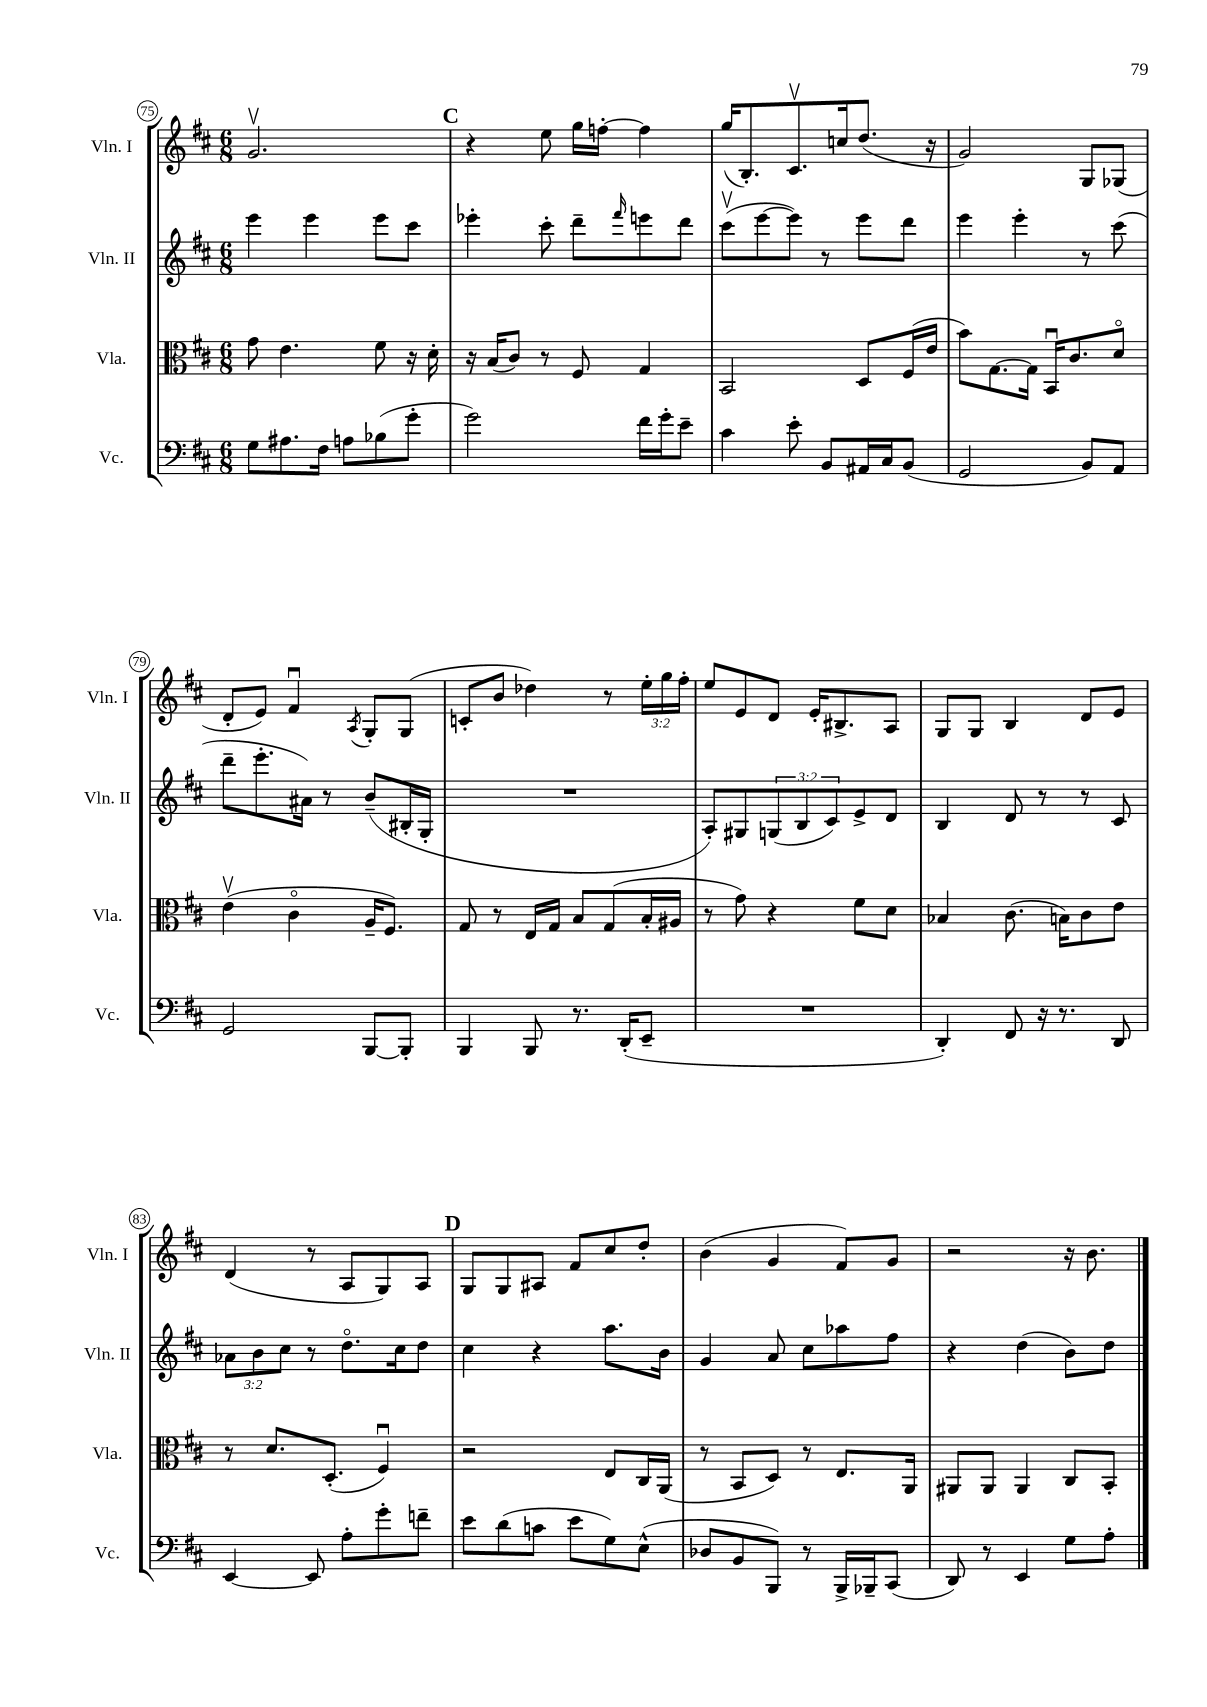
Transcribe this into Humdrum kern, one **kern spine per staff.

**kern	**kern	**kern	**kern
*staff4	*staff3	*staff2	*staff1
*clefF4	*clefC3	*clefG2	*clefG2
*k[f#c#]	*k[f#c#]	*k[f#c#]	*k[f#c#]
*M6/8	*M6/8	*M6/8	*M6/8
8G	8g	4eee	2.gv
8.A#	4.e	.	.
.	.	4eee	.
16F#	.	.	.
8A	.	.	.
(8B-	8f#	8eee	.
8g'	16r	8ccc#	.
.	16d'	.	.
=	=	=	=
2g)	16r	4eee-'	4r
.	(16B	.	.
.	8c#)	.	.
.	8r	8ccc#'	8ee
.	8F#	8ddd~	16gg
.	.	.	[16ff'
.	.	16qqfff#	.
16f#	4G	8eee	4ff]
16g'	.	.	.
8e~	.	8ddd	.
=	=	=	=
4c#	2BB	(8ccc#v	(16gg
.	.	.	8.B')
.	.	[8eee	.
8e'	.	8eee])	8.c#v
8BB	.	8r	.
.	.	.	16cc
16AA#	8D	8eee	(8.dd
16C#	.	.	.
(8BB	(16F#	8ddd	.
.	16e	.	16r
=	=	=	=
2GG	8b)	4eee	2g)
.	[8.G	.	.
.	.	4eee'	.
.	16G]	.	.
.	16BBu	.	.
.	8.c#	.	.
8BB)	.	8r	8G
8AA	8do	(8ccc#	(8G-
=	=	=	=
2GG	(4ev	8ddd~	8d'
.	.	8.eee'	8e)
.	4c#o	.	4f#u
.	.	16a#)	.
.	.	8r	.
.	.	.	8qA
[8BBB	16A~	(8b~	8G'
.	8.F#)	.	.
8BBB']	.	16B#'	(8G
.	.	16G'	.
=	=	=	=
4BBB	8G	2.r	8c'
.	8r	.	8b
8BBB	16E	.	4dd-)
.	16G	.	.
8.r	8B	.	.
.	(8G	.	8r
(16DD'	.	.	.
8EE~	16B'	.	24ee'
.	.	.	24gg
.	16A#	.	.
.	.	.	24ff#'
=	=	=	=
2.r	8r	8A')	8ee
.	8g)	8G#	8e
.	4r	(12G	8d
.	.	12B	.
.	.	.	16e'
.	.	12c#)	.
.	.	.	8.B#^
.	8f#	8e^	.
.	8d	8d	8A
=	=	=	=
4DD')	4B-	4B	8G
.	.	.	8G
8FF#	(8.c#	8d	4B
16r	.	8r	.
8.r	16B)	.	.
.	8c#	8r	8d
8DD	8e	8c#	8e
=	=	=	=
[4EE	8r	12a-	(4d
.	.	12b	.
.	8.d	.	.
.	.	12cc#	.
8EE]	.	8r	8r
.	(8.D'	.	.
8A'	.	8.ddo	8A
8g'	4F#u)	.	8G)
.	.	16cc#	.
8f~	.	8dd	8A
=	=	=	=
8e	2r	4cc#	8G
(8d	.	.	8G
8c	.	4r	8A#
8e	.	.	8f#
8G)	8E	8.aa	8cc#
(8E^^	16C#	.	8dd'
.	(16AA	16b	.
=	=	=	=
8D-	8r	4g	(4b
8BB	8BB	.	.
8BBB)	8D)	8a	4g
8r	8r	8cc#	.
16BBB^	8.E	8aa-	8f#)
16BBB-~	.	.	.
(8CC#	.	8ff#	8g
.	16AA	.	.
=	=	=	=
8DD)	8AA#	4r	2r
8r	8AA#	.	.
4EE	4AA#	(4dd	.
8G	8C#	8b)	16r
.	.	.	8.b
8A'	8BB'	8dd	.
==	==	==	==
*-	*-	*-	*-
